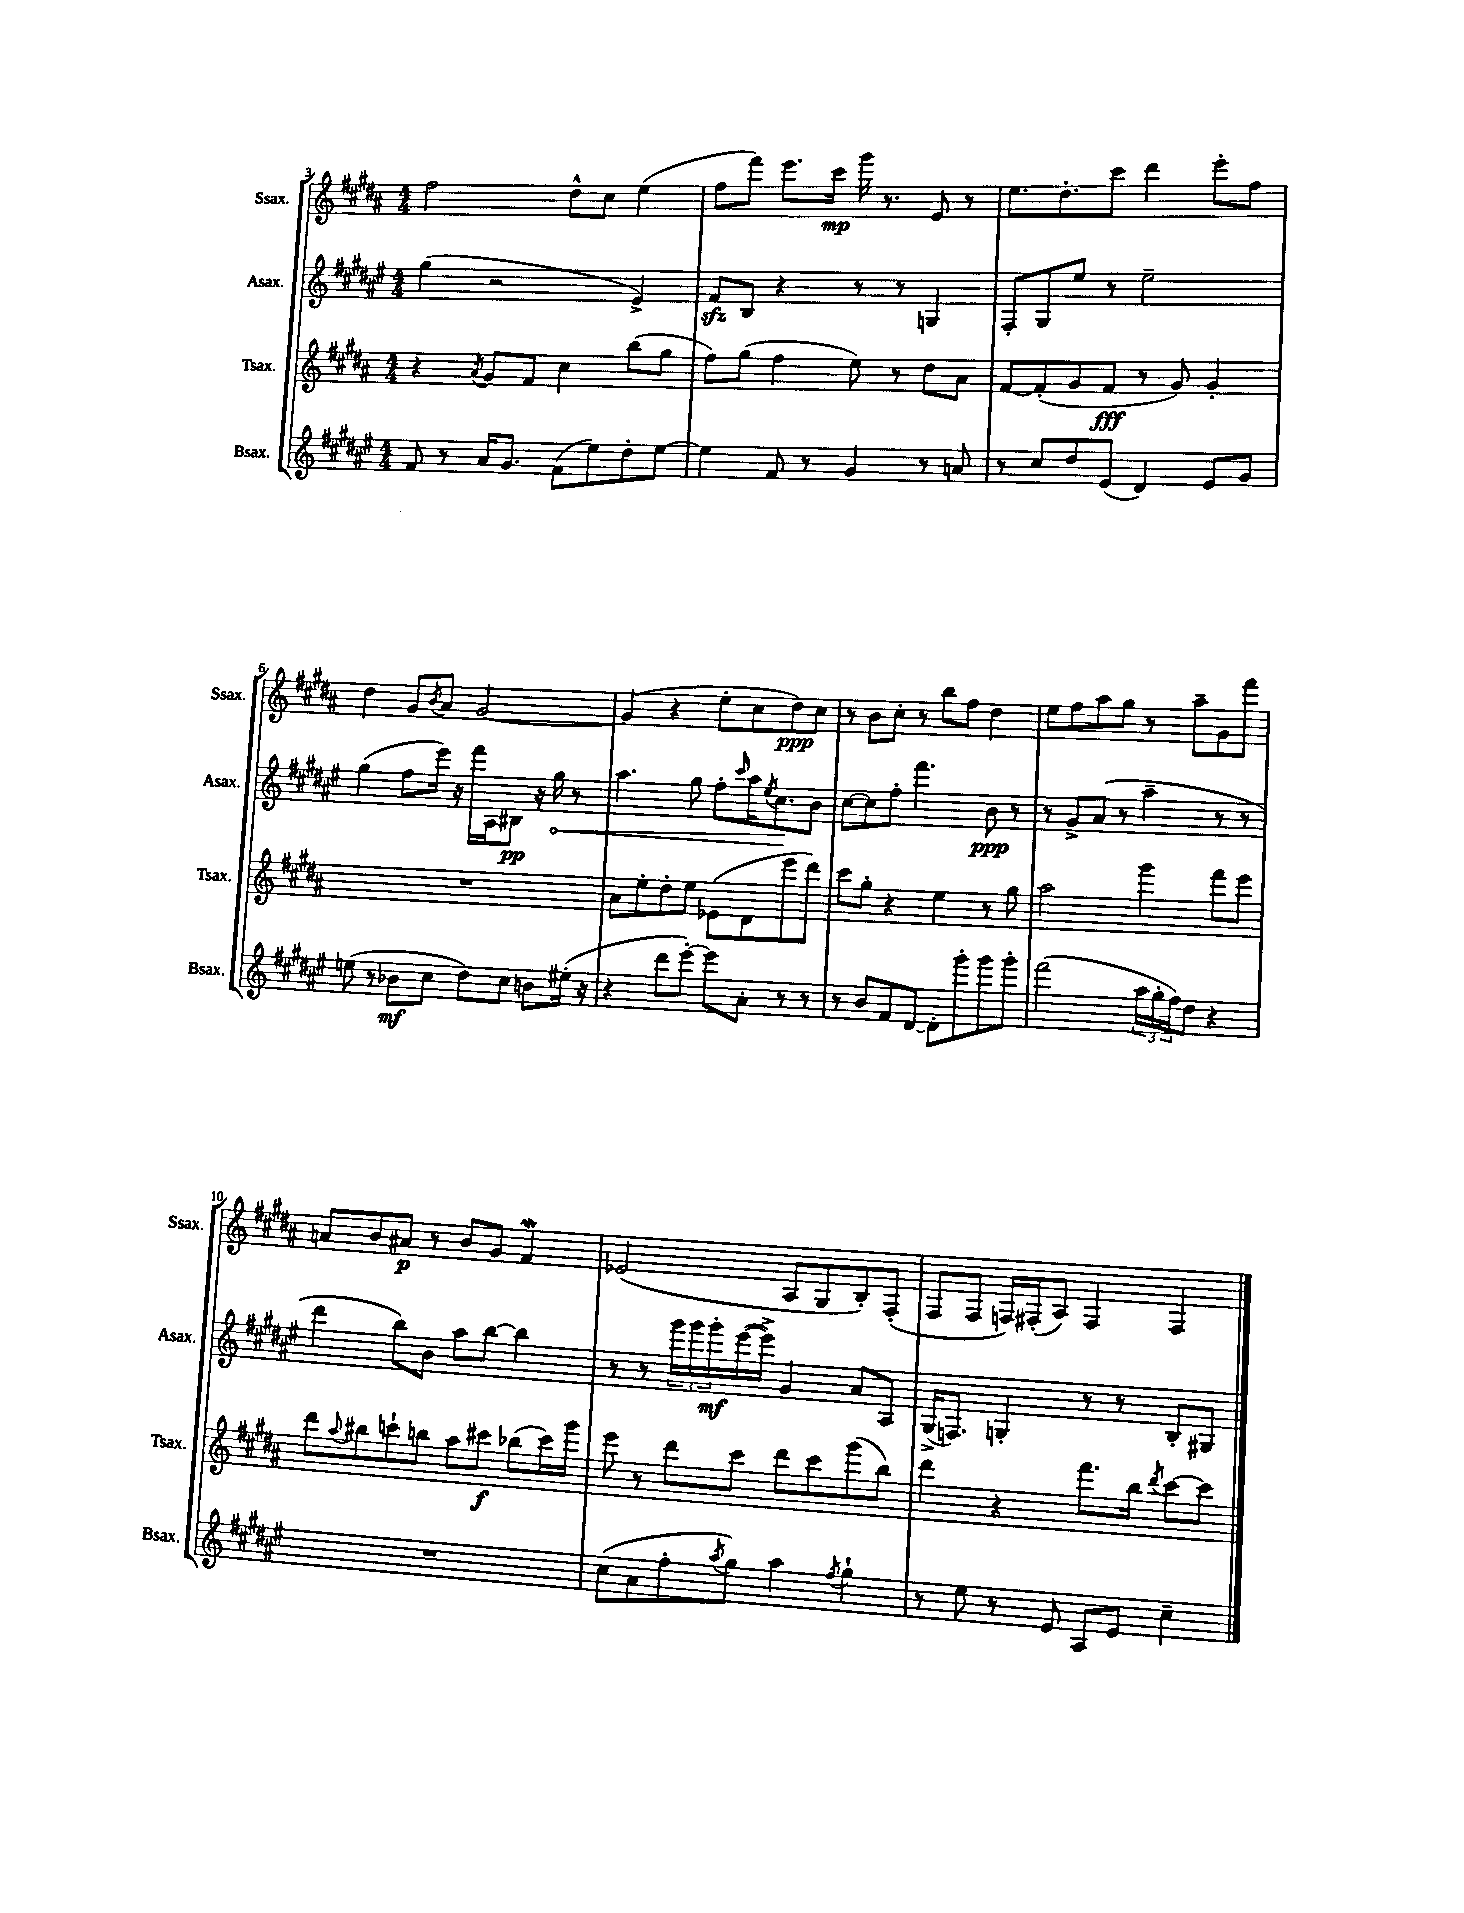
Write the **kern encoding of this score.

**kern	**kern	**kern	**kern
*staff4	*staff3	*staff2	*staff1
*clefG2	*clefG2	*clefG2	*clefG2
*k[f#c#g#d#a#e#]	*k[f#c#g#d#a#]	*k[f#c#g#d#a#e#]	*k[f#c#g#d#a#]
*M4/4	*M4/4	*M4/4	*M4/4
8f#/	4r	(4gg#\	2ff#\
8r	.	.	.
.	8qa#/	.	.
16a#/LK	8g#/L	2r	.
8.g#/J	.	.	.
.	8f#/J	.	.
(8f#\L	4cc#\	.	8dd#^^\L
8ee#\)	.	.	8cc#\J
8dd#'\	(8bb\L	4e#^/)	(4ee\
[8ee#\J	8gg#\J	.	.
=	=	=	=
4ee#\]	8ff#\L)	8f#/L	8ff#\L
.	(8gg#\J	8B/J	8fff#\J)
8f#/	4ff#\	4r	8.eee\L
8r	.	.	.
.	.	.	16ccc#\Jk
4g#/	8ee\)	8r	16ggg#\
.	.	.	8.r
.	8r	8r	.
8r	8dd#\L	4G/	8e/
8a/	8a#\J	.	8r
=	=	=	=
8r	[8f#/L	8F#'/L	8.ee\L
8cc#/L	(8f#'/]	8G#/	.
.	.	.	8.dd#'\
8dd#/	8g#/	8ee#/J	.
(8e#/J	8f#/J	8r	8ccc#\J
4d#/)	8r	2ee#~\	4ddd#\
.	8g#/)	.	.
8e#/L	4g#'/	.	8eee'\L
8g#/J	.	.	8ff#\J
=	=	=	=
(8ee\	1r	(4gg#\	4dd#\
8r	.	.	.
8b-\L	.	8ff#\L	8g#/L
.	.	.	8qb/
8cc#\J	.	16eee#\Jk)	8a#/J
.	.	16r	.
8dd#\L)	.	16fff#\LL	[2g#/
.	.	16A#\J	.
8cc#\J	.	8B#\J	.
8b\L	.	16r	.
.	.	16gg#\	.
(16ee#'\Jk	.	8r	.
16r	.	.	.
=	=	=	=
4r	8a#\L	4.aa#\	(4g#/]
.	8ee'\	.	.
8ddd#\L	8dd#'\	.	4r
[8eee#'\J)	8ee\J	8gg#\	.
8eee#\]L	(8e-\L	8ff#'\L	8ee'\L
.	.	16qqccc#/	.
8a#'\J	8d#\	16aa#\K	8cc#\
.	.	8qee#/	.
.	.	8.cc#\	.
8r	8eee\	.	8dd#\)
8r	8ddd#\J)	8b\J	8cc#\J
=	=	=	=
8r	8ccc#\L	[8cc#\L	8r
8b/L	8gg#'\J	8cc#\]	8b\L
8f#/	4r	8ff#'\J	8cc#'\J
[8d#/J	.	4.fff#\	8r
8d#'\]L	4ee\	.	8bb\L
8ggg#'\	.	.	8ff#\J
8ggg#\	8r	8b\	4dd#\
8ggg#'\J	8gg#\	8r	.
=	=	=	=
(2fff#\	2aa#\	8r	8ee\L
.	.	8g#^/L	8ff#\
.	.	(8a#/J	8aa#\
.	.	8r	8gg#\J
24aa#\LL	4ggg#\	4aa#~\	8r
24gg#'\	.	.	.
24ff#\J)	.	.	.
8dd#\J	.	.	8aa#~\L
4r	8fff#\L	8r	8g#\
.	8eee\J	8r	8fff#\J
=	=	=	=
1r	8ddd#\L	4ddd#\	8a/L
.	8qqaa#/	.	.
.	8bb#\	.	8b/
.	8ccc`\	8bb\L)	8a#/J
.	8bb\J	8b\J	8r
.	8aa#\L	8aa#\L	8b/L
.	8ccc#\J	[8bb\J	8g#/J
.	(8bb-\L	4bb\]	4f#/
.	16ccc#\L)	.	.
.	16ggg#\JJ	.	.
=	=	=	=
(8cc#\L	8eee\	8r	(2e-/
8a#\	8r	8r	.
8ff#'\	8ddd#\L	24ggg#\LL	.
.	.	24ggg#\	.
.	.	24ggg#'\	.
8qaa#/	.	.	.
8gg#\J)	8ccc#\J	([16eee#\	.
.	.	16eee#^\]JJ)	.
4aa#\	8ddd#\L	4g#/	8A#/L
.	8ccc#\	.	8G#/
8qff#/	.	.	.
4gg#`\	(8ggg#\	8a#/L	8B'/)
.	8bb\J)	8A#/J	(8F#'/J
=	=	=	=
8r	4ddd#\	(16G#^/LK	8F#/L
.	.	8.F/J)	.
8ee#\	.	.	8F#/J
8r	4r	4G'/	16F/LL)
.	.	.	(16F#'/J
8e#/	.	.	8A#/J)
8A#/L	8.fff#\L	8r	4F#/
8e#/J	.	8r	.
.	16bb\Jk	.	.
.	8qddd#/	.	.
4cc#~\	[8ccc#\L	8B'/L	4F#/
.	8ccc#\]J	8G#/J	.
==	==	==	==
*-	*-	*-	*-
